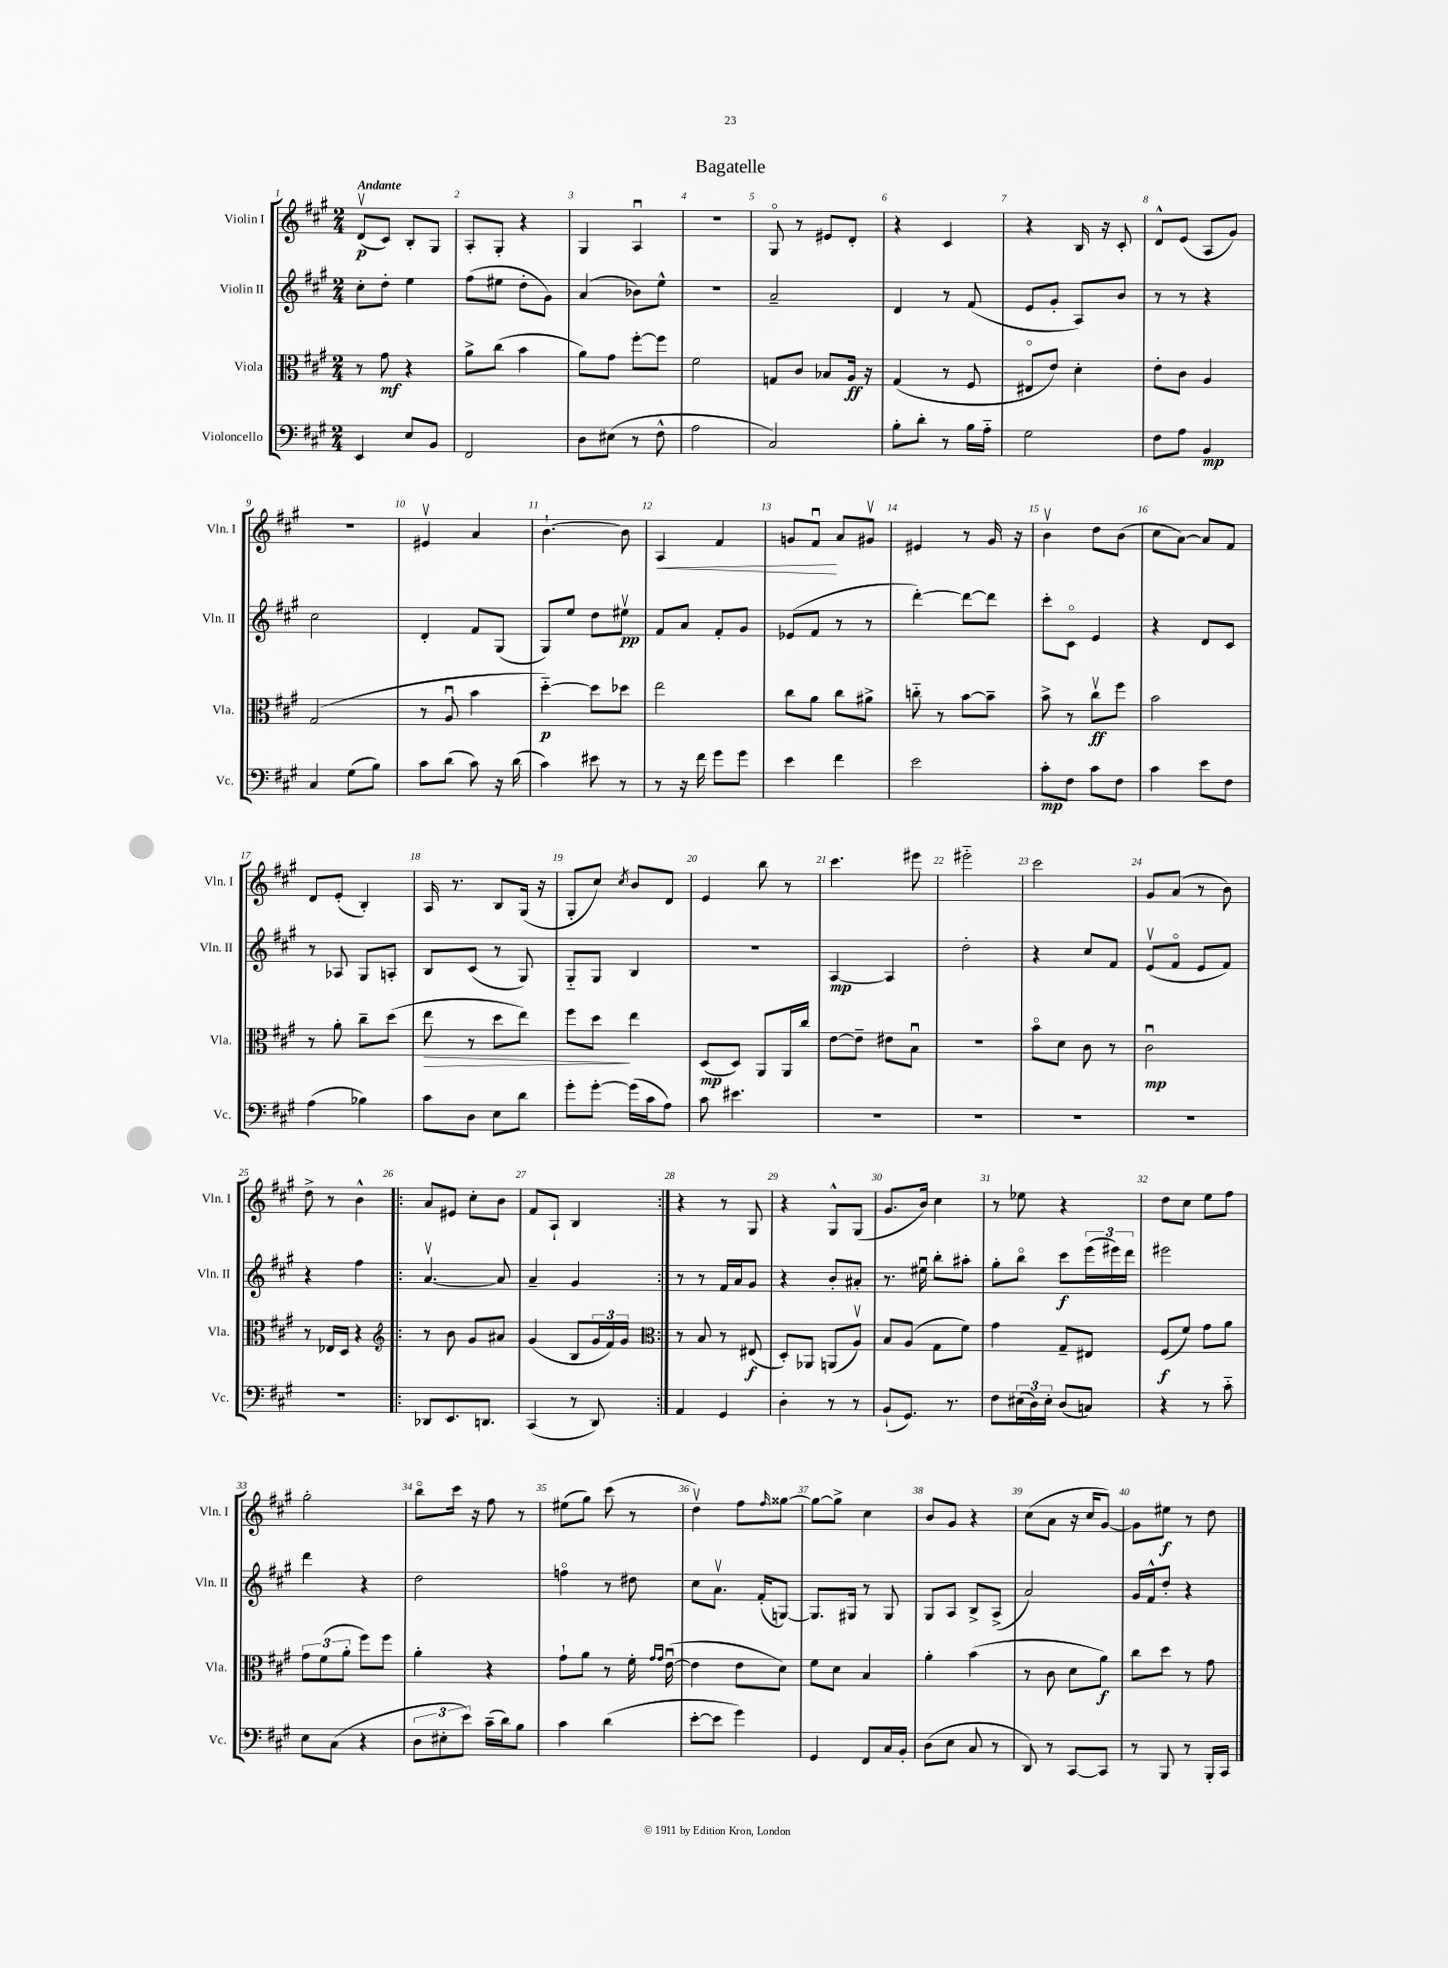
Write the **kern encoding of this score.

**kern	**kern	**kern	**kern
*staff4	*staff3	*staff2	*staff1
*clefF4	*clefC3	*clefG2	*clefG2
*k[f#c#g#]	*k[f#c#g#]	*k[f#c#g#]	*k[f#c#g#]
*M2/4	*M2/4	*M2/4	*M2/4
4EE/	8r	8cc#'\L	(8dv/L
.	8g#\	8dd'\J	8c#/J)
8E/L	4r	4ee\	8B'/L
8BB/J	.	.	8G#/J
=	=	=	=
2FF#/	8a^\L	(8ff#\L	8A'/L
.	(8cc#\J	8ee#\J	8G#'/J
.	4b\	8dd'\L	4r
.	.	8g#\J)	.
=	=	=	=
8D\L	8a\L)	(4a/	4G#/
(8E#\J	8g#\J	.	.
8r	[8ff#'\L	8b-\L)	4Au/
8F#^^\	8ff#\]J	8ee^^\J	.
=	=	=	=
2A\	2f#\	2r	2r
=	=	=	=
2C#/)	8G/L	2a~/	8G#o/
.	8c#/J	.	8r
.	8B-/L	.	8e#/L
.	16A/Jk	.	8d'/J
.	16r	.	.
=	=	=	=
8B'\L	(4G#/	4d/	4r
8d'\J	.	.	.
8r	8r	8r	4c#/
16B\LL	8F#/	(8f#/	.
16A'~\JJ	.	.	.
=	=	=	=
2G#\	8E#o/L	8e/L	4r
.	8e/J)	8g#'/J	.
.	4d'\	8A/L)	16B/
.	.	.	16r
.	.	8b/J	8c#'/
=	=	=	=
8F#\L	8e'\L	8r	8d^^/L
8A\J	8c#\J	8r	(8e/J
4BB/	4A/	4r	8A/L
.	.	.	8g#/J)
=	=	=	=
4C#/	(2G#/	2cc#\	2r
(8G#\L	.	.	.
8B\J)	.	.	.
=	=	=	=
8c#\L	8r	4d'/	4e#v/
(8d\J	8Au/	.	.
8c#\)	4b\	8f#/L	4a/
16r	.	(8G#/J	.
(16d\	.	.	.
=	=	=	=
4c#\)	[4dd'~\)	8G#/L)	[4.b`\
.	.	8ee/J	.
8e#\	8dd\]L	8dd\L	.
8r	8dd-\J	8ee#v\J	8b\]
=	=	=	=
8r	2ee\	8f#/L	4A/
16r	.	8a/J	.
16f#\	.	.	.
8g#\L	.	8f#'/L	4f#/
8g#\J	.	8g#/J	.
=	=	=	=
4e\	8cc#\L	(8e-/L	8g/L
.	8a\J	8f#/J	8f#u/J
4f#\	8cc#\L	8r	8a/L
.	8a#^\J	8r	8g#v/J
=	=	=	=
2e\	8cc'~\	[4ddd'\)	4e#/
.	8r	.	.
.	[8b\L	8ddd\_L	8r
.	8b~\]J	8ddd\]J	16g#/
.	.	.	16r
=	=	=	=
8c#'\L	8b^\	8ccc#'\L	4bv\
8F#\J	8r	8c#o\J	.
8c#\L	8cc#v\L	4e/	8dd\L
8F#\J	8ff#\J	.	(8b\J
=	=	=	=
4c#\	2b\	4r	8cc#\L
.	.	.	[8a\J)
8e\L	.	8d/L	8a/]L
8F#\J	.	8c#/J	8f#/J
=	=	=	=
(4A\	8r	8r	8d/L
.	8a'\	8A-/	(8e'/J
4B-\)	8cc#~\L	8G#/L	4B'/)
.	(8dd\J	8A'/J	.
=	=	=	=
8c#\L	8ee\	8B/L	16A/
.	.	.	8.r
8D\J	8r	(8c#/J	.
8E\L	8dd\L	8r	8B/L
8d\J	8ee\J)	8G#/)	(16G#/Jk
.	.	.	16r
=	=	=	=
8g#'\L	8ff#\L	8G#'~/L	8G#'/L
[8g#'\J	8dd\J	8G#/J	8cc#/J)
.	.	.	8qcc#/
(16g#\]LL	4ee\	4B/	8b/L
16c#\J	.	.	.
8A\J)	.	.	8d/J
=	=	=	=
8c#\	(8D/L	2r	4e/
4.e#\	8D/J)	.	.
.	8AA/L	.	8bb\
.	16AA/L	.	8r
.	16cc#/JJ	.	.
=	=	=	=
2r	[8e\L	[4A/	4.ccc#\
.	8e~\]J	.	.
.	8e#\L	4A/]	.
.	8Bu\J	.	8eee#\
=	=	=	=
2r	2r	2dd'\	2eee#'~\
=	=	=	=
2r	8bo\L	4r	2ccc#\
.	8d\J	.	.
.	8c#\	8cc#/L	.
.	8r	8f#/J	.
=	=	=	=
2r	2c#u\	(8ev/L	8g#/L
.	.	8f#o/J	(8a/J
.	.	8e/L	8r
.	.	8f#/J)	8b\)
=	=	=	=
2r	8r	4r	8dd^\
.	16E-/LL	.	8r
.	16D/JJ	.	.
.	4r	4ff#\	4b^^\
=!|:	=!|:	=!|:	=!|:
*	*clefG2	*	*
8DD-/L	8r	[4.av/	8a/L
8.EE/	8b\	.	8e#/J
.	8g#/L	.	8cc#'\L
8.DD/J	.	.	.
.	8a#/J	8a/]	8b\J
=	=	=	=
(4CC#/	(4g#/	4a~/	8f#/L
.	.	.	8A`/J
8r	8B/L	4g#/	4B/
8DD/)	24g#/L	.	.
.	24f#/)	.	.
.	24g#/JJ	.	.
=:|!	=:|!	=:|!	=:|!
*	*clefC3	*	*
4AA/	8r	8r	4r
.	8B/	8r	.
4GG#/	8r	16f#/LL	8r
.	.	16a/J	.
.	(8E#/	8g#/J	8G#/
=	=	=	=
4D'\	8D'/L)	4r	4r
.	8AA-/J	.	.
8r	(8AA/L	8b'/L	8G#^^/L
8r	8Av/J)	8a#'/J	(8G#/J
=	=	=	=
(8BB`/L	8B/L	8.r	8.g#/L
8.GG#/J)	(8A/J	.	.
.	.	16ee#u\	16b/Jk)
.	8G#\L	8bb'\L	4cc#\
8.r	.	.	.
.	8f#\J)	8aa#'\J	.
=	=	=	=
8F#\L	4g#\	8gg#'\L	8r
(24E#\L	.	8bbo\J	8ee-\
24D\)	.	.	.
24E#'\JJ	.	.	.
(8D/L	8G#~/L	8ccc#\L	4r
8C/J)	8E#/J	(24eee\L	.
.	.	24eee#\)	.
.	.	24ddd\JJ	.
=	=	=	=
4r	(8F#/L	2eee#\	8dd\L
.	8f#/J)	.	8cc#\J
8r	8g#\L	.	8ee\L
8c#'~\	8a\J	.	8ff#\J
=	=	=	=
8E\L	12g#\L	4ddd\	2gg#'\
.	(12f#\	.	.
(8C#\J	.	.	.
.	12a'\J	.	.
4r	8ff#\L)	4r	.
.	8ff#\J	.	.
=	=	=	=
12D\L	4a'\	2dd\	8bbo\L
12E#'\	.	.	.
.	.	.	16ccc#\Jk
12e\J)	.	.	.
.	.	.	16r
(16c#~\LL	4r	.	8ff#\
16d\J)	.	.	.
8B\J	.	.	8r
=	=	=	=
4c#\	8g#`\L	4ffo\	(8ee#\L
.	8a\J	.	8gg#\J)
(4d\	8r	8r	(8ccc#\
.	16f#'\	8dd#\	8r
.	16qqg#/LL	.	.
.	16qqg#/JJ	.	.
.	([16eu\	.	.
=	=	=	=
[8e'\L	4e\]	8cc#\L	4ddv\)
8e\]J	.	8.av\J	.
4g#\)	8e\L	.	8ff#\L
.	.	(16f#'/LK	.
.	.	.	16qqff#/
.	8d\J)	[8G/J)	[8gg##\J
=	=	=	=
4GG#/	8f#\L	8.G/]L	8gg##\_L
.	8d\J	.	8gg##^\]J
.	.	16G#/Jk	.
8FF#/L	4B/	8r	4cc#\
16C#/L	.	8G#/	.
16BB'/JJ	.	.	.
=	=	=	=
(8D\L	4a'\	8G#/L	8b/L
8E\J	.	8A/J	8g#/J
8C#/	(4b\	8B^/L	4r
8r	.	(8A^/J	.
=	=	=	=
8DD/)	8r	2a/)	(8cc#\L
8r	8c#\	.	8a\J
[8CC#/L	8d\L	.	16r
.	.	.	16cc#/LK
8CC#/]J	8a\J)	.	[8g#/J)
=	=	=	=
8r	8cc#\L	16g#/LL	8g#\]L
.	.	16f#^^/J	.
8BBB/	8dd\J	8dd'/J	8ee#\J
8r	8r	4r	8r
16BBB'/LL	8g#\	.	8dd\
16CC#/JJ	.	.	.
==	==	==	==
*-	*-	*-	*-
